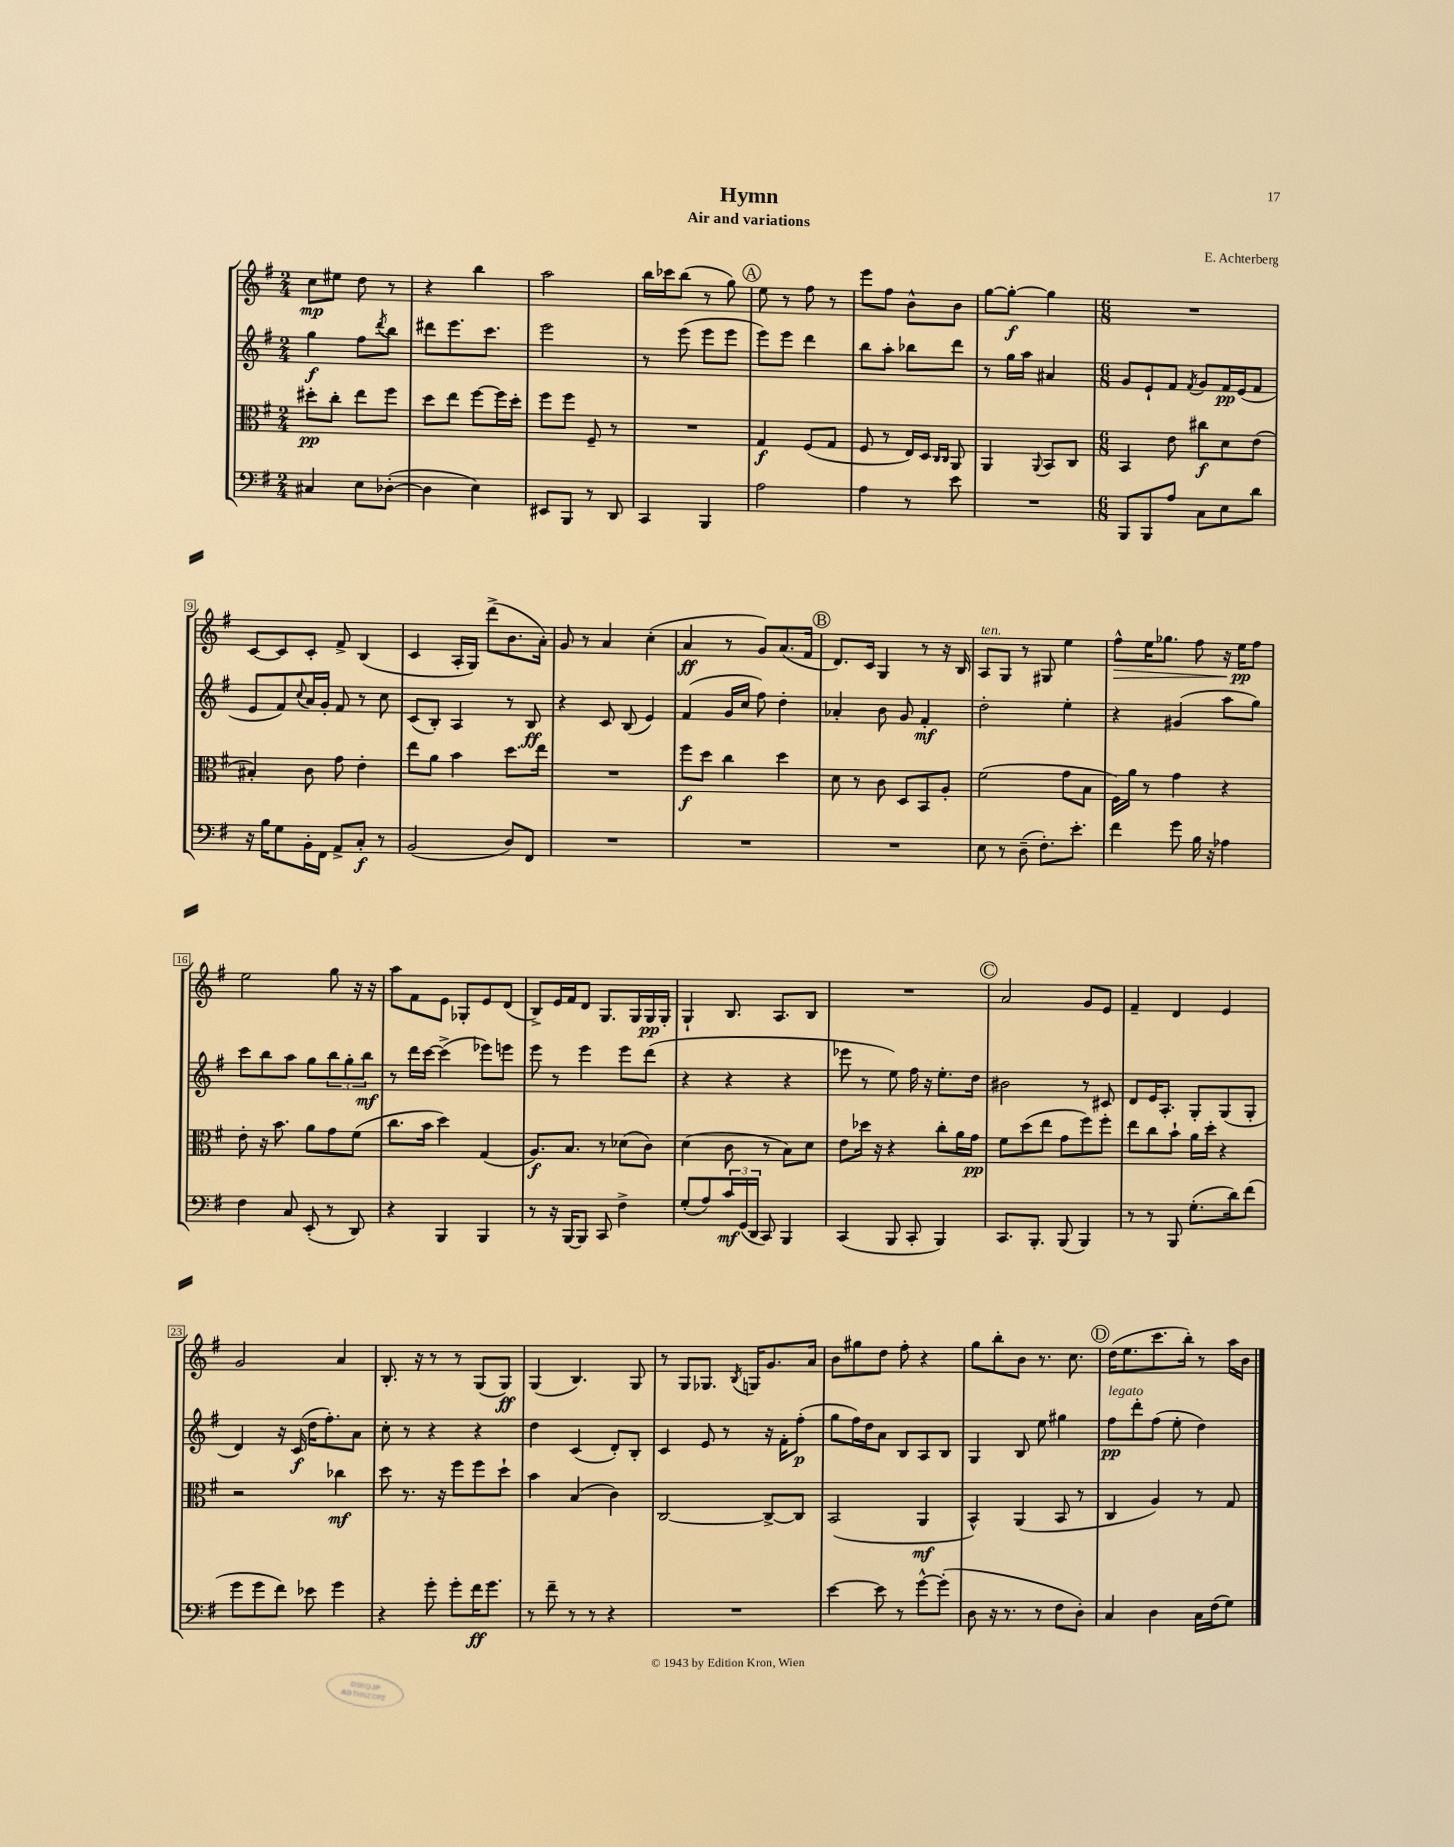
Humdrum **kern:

**kern	**kern	**kern	**kern
*staff4	*staff3	*staff2	*staff1
*clefF4	*clefC3	*clefG2	*clefG2
*k[f#]	*k[f#]	*k[f#]	*k[f#]
*M2/4	*M2/4	*M2/4	*M2/4
4C#	8dd#'	4gg	8cc
.	8cc'	.	8ee#
8E	8ee	8ff#	8dd
.	.	8qddd	.
([8D-'	8ff#	8bb	8r
=	=	=	=
4D-]	8dd	8ddd#	4r
.	8ee	8.eee	.
4E)	[8ff#	.	4bb
.	.	8.ccc	.
.	16ff#]	.	.
.	16dd'	.	.
=	=	=	=
8EE#	8ff#	2eee	2aa
8BBB	8ff#	.	.
8r	8F#~	.	.
8DD	8r	.	.
=	=	=	=
4CC	2r	8r	16bb
.	.	.	16ccc-
.	.	(8eee	(8bb
4BBB	.	8eee	8r
.	.	8eee	8gg)
=	=	=	=
2A	4G	8eee)	8ee
.	.	8eee	8r
.	(8F#	4ddd	8ff#
.	8G	.	8r
=	=	=	=
4A	8F#	8bb	8eee
.	8r	8aa'	8ff#
8r	16E)	8bb-	8b^^
.	16D	.	.
.	16qqC	.	.
.	16qqC	.	.
8e	8AA	8ddd	8b
=	=	=	=
2r	4AA	8r	[8gg
.	.	16gg	8gg'_
.	.	16aa	.
.	8qqAA	.	.
.	8BB	4a#	4gg]
.	8C	.	.
=	=	=	=
*M6/8	*M6/8	*M6/8	*M6/8
8BBB	4BB	8g	2.r
8BBB	.	8e`	.
8A	8e	8f#	.
.	.	8qf#	.
8C	8cc#	8g	.
8E	8d	16f#	.
.	.	(16e	.
8d	(8e	8f#	.
=	=	=	=
16r	4B#')	8e	[8c
16B	.	.	.
8G	.	8f#)	8c]
.	.	8qqcc	.
16BB'	8c	16a	8c'
16FF#	.	16g'	.
8AA^	8g	8f#	8f#^
8C'	4e'	8r	(4B
8r	.	8cc	.
=	=	=	=
(2BB	8ee	(8c	4c
.	8a	8B')	.
.	4b	4A	16A'
.	.	.	16G)
.	.	.	(8ddd^
8D)	8.dd	8r	8.b
8FF#	.	8B	.
.	16ee	.	16a')
=	=	=	=
2.r	2.r	4r	8g
.	.	.	8r
.	.	8c	4a
.	.	(8B	.
.	.	4e)	(4cc'
=	=	=	=
2.r	8ff#	(4f#	4a
.	8dd	.	.
.	4cc	16g	8r
.	.	16cc	.
.	.	8ff#)	8g)
.	4dd	4dd'	(8.a
.	.	.	16f#
=	=	=	=
2.r	8d	4a-'	8.d)
.	8r	.	.
.	.	.	16c
.	8c	8b	4G
.	8D	8g	.
.	8BB	4f#'	8r
.	8A'	.	16r
.	.	.	16B
=	=	=	=
8E	(2f#	2dd'	8A
8r	.	.	8G
(8D~	.	.	8r
8.F#')	.	.	8G#
.	8g	4ee'	4ee
8.e'	.	.	.
.	8B	.	.
=	=	=	=
4f#	16F#)	4r	8ff#^^
.	16a	.	.
.	8r	.	16ee
.	.	.	8.gg-
8g	4g	(4g#	.
16B	.	.	8ff#
16r	.	.	.
4A-	4r	8aa	16r
.	.	.	16ee
.	.	8gg)	8ff#
=	=	=	=
4F#	8e'	8ccc	2ee
.	16r	8bb	.
.	8.b	.	.
8C	.	8aa	.
(8EE'	8a	8gg	.
8r	8g	12bb	8gg
.	.	12gg'	.
8DD)	(8f#	.	16r
.	.	12bb	.
.	.	.	16r
=	=	=	=
4r	8.cc	8r	8aa
.	.	16ddd	8f#
.	16b	[16ccc	.
4BBB	4dd)	(4ccc^]	8e
.	.	.	8G-'
4BBB	(4G	8eee-)	8e
.	.	8eee	(8d
=	=	=	=
8r	8.A)	8eee	8B^)
16r	.	8r	16e
[16BBB	8.B	.	16f#
8BBB]	.	4eee	8d
8CC	8r	.	8.G
4F#^	(8d-	8eee	.
.	.	.	16G
.	8c)	(8ddd	16G
.	.	.	16G'
=	=	=	=
(8G'	(4d	4r	4G`
8A)	.	.	.
24c	8c	4r	8.B
(24GG	.	.	.
24DD	.	.	.
8CC)	8r	.	.
.	.	.	8.A
4BBB	8B)	4r	.
.	8d	.	8B
=	=	=	=
(4CC	8e	8eee-	2.r
.	16dd-	8r	.
.	16r	.	.
8BBB	4r	8ee)	.
8CC'	.	16ff#	.
.	.	16r	.
4BBB)	8cc'	8.ee'	.
.	16a	.	.
.	16g	16dd	.
=	=	=	=
8.CC	8f#	2b#	2a
.	(8dd	.	.
8.BBB'	.	.	.
.	8ee	.	.
(8BBB	8g	.	.
4BBB)	8ff#)	8r	8g
.	8ff#'	8c#	8e
=	=	=	=
8r	8ee	8d	4f#~
8r	8cc	16e	.
.	.	8.A'	.
8BBB	8b`	.	4d
(8.G'	16a	8G'	.
.	16dd'	.	.
.	4r	(8G	4e
16d)	.	.	.
(8f#	.	8G'	.
=	=	=	=
8g	2r	4d)	2g
8g	.	.	.
8f#)	.	16r	.
.	.	(16c	.
8e-	.	16dd	.
.	.	8.ff#')	.
4g	4cc-	.	4a
.	.	8a	.
=	=	=	=
4r	8dd	8cc'	8.B'
.	8.r	8r	.
.	.	.	16r
8g'	.	4r	8r
.	16r	.	.
8g'	8ff#	.	8r
16f#	8ff#	4r	(8G
8.g	.	.	.
.	8dd`	.	8G)
=	=	=	=
8r	4b	4dd	(4G
8f#~	.	.	.
8r	(4B	(4c	4.B)
8r	.	.	.
4r	4c)	8d')	.
.	.	8B'	8G
=	=	=	=
2.r	[2C	4c	8r
.	.	.	8G
.	.	8e	8.G-
.	.	8r	.
.	.	.	8qB
.	.	.	16G
.	8C^_	16r	8.g
.	.	16f#'	.
.	8C]	(8ff#'	.
.	.	.	16a
=	=	=	=
[4e	(2BB	8gg	8b
.	.	16ff#)	8gg#
.	.	16dd	.
8e]	.	8a	8dd
8r	.	8B	8ff#'
[8g^^	4AA	8A	4r
(8g']	.	8B	.
=	=	=	=
8D	4BB^^)	4G	8gg
16r	.	.	8bb'
8.r	.	.	.
.	(4AA	8B	8b
8r	.	8ee	8.r
8F#	8BB	4gg#	.
.	.	.	8.cc
8D')	8r	.	.
=	=	=	=
4C	4C	8ff#	(16dd
.	.	.	8.ee
.	.	8ddd'	.
4D	4A)	(8ff#	8.ccc
.	.	8ee'	.
.	.	.	16bb')
16C	8r	4dd)	8r
(16F#	.	.	.
8G)	8G	.	16aa
.	.	.	16b
==	==	==	==
*-	*-	*-	*-
